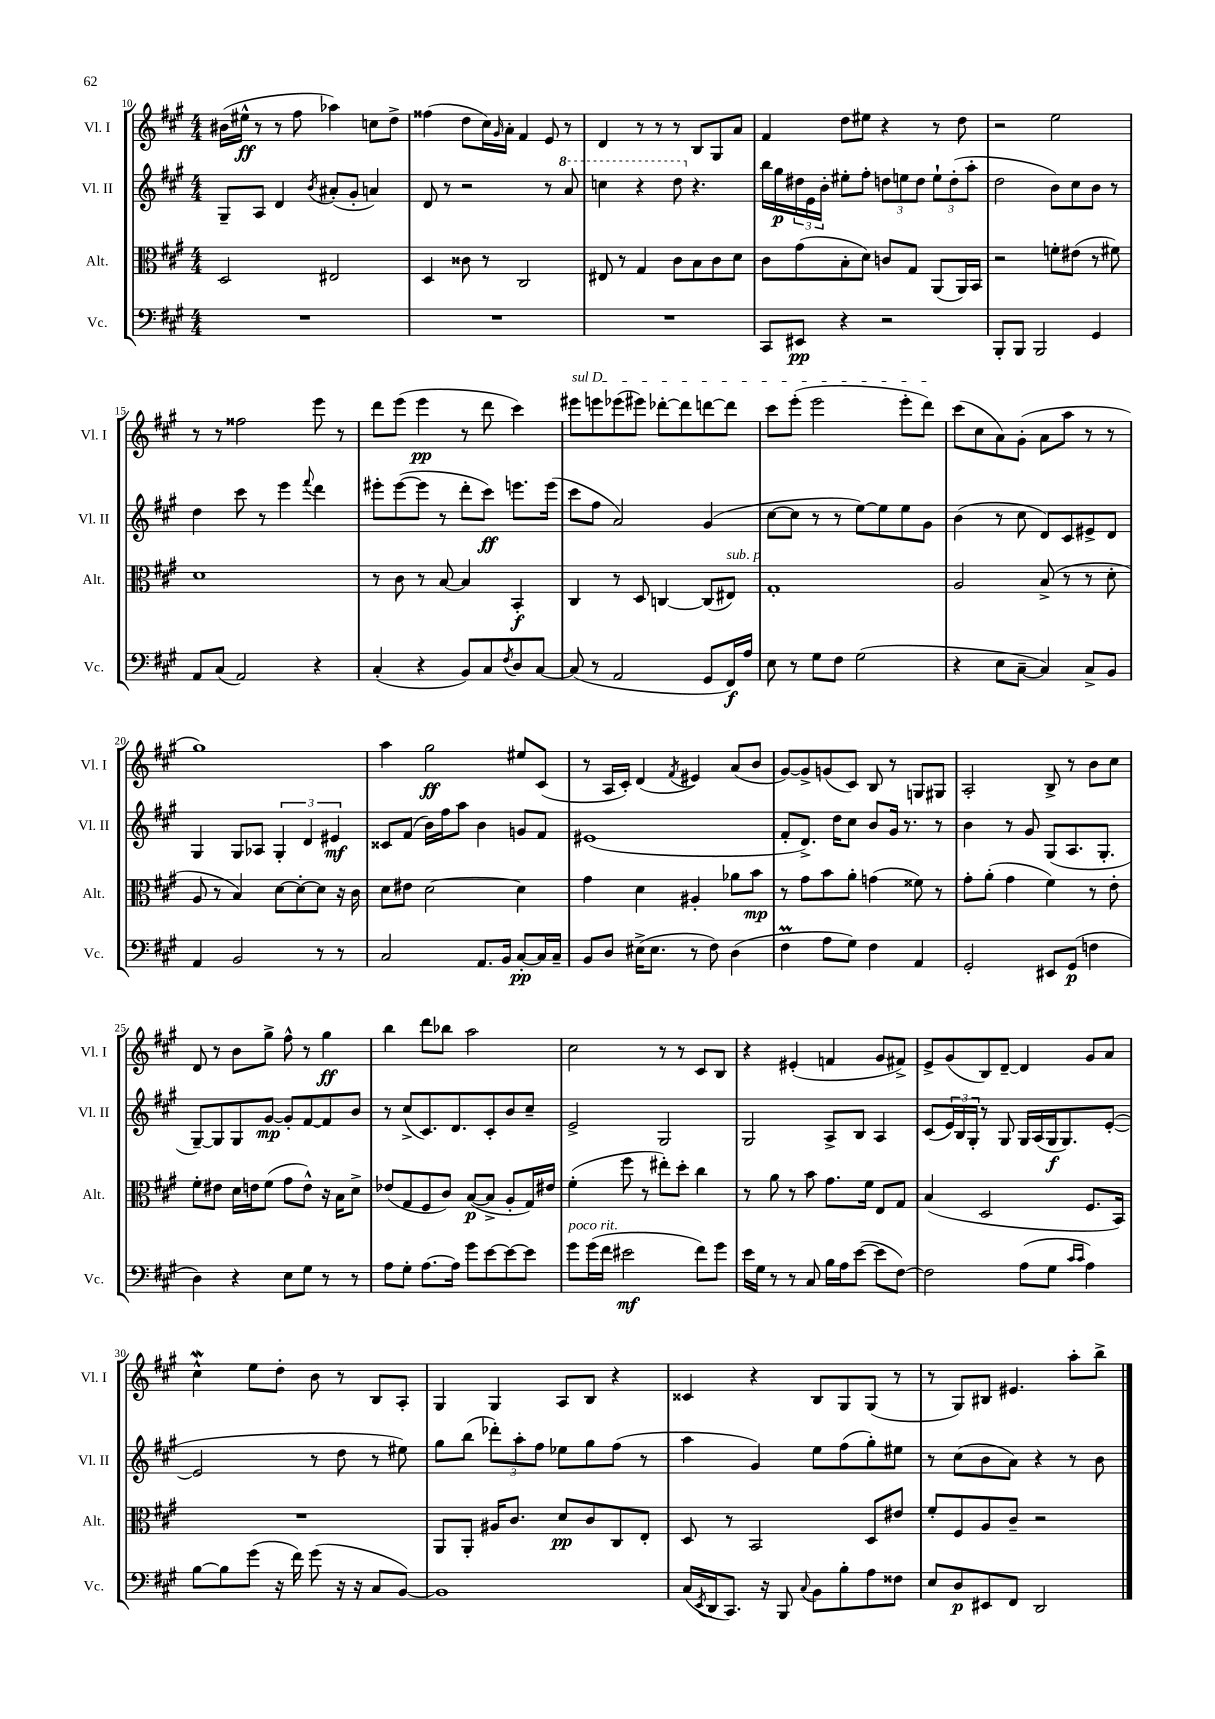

**kern	**kern	**kern	**kern
*staff4	*staff3	*staff2	*staff1
*clefF4	*clefC3	*clefG2	*clefG2
*k[f#c#g#]	*k[f#c#g#]	*k[f#c#g#]	*k[f#c#g#]
*M4/4	*M4/4	*M4/4	*M4/4
1r	2D	8G#~	(16b#
.	.	.	16ee#^^
.	.	8A	8r
.	.	4d	8r
.	.	.	8ff#
.	.	8qb	.
.	2E#	(8a#'	4aa-)
.	.	8g#'	.
.	.	4a)	8cc
.	.	.	8dd^
=	=	=	=
1r	4D	8d	(4ff##
.	.	8r	.
.	8c##	2r	8dd
.	8r	.	16cc#)
.	.	.	16qqg#
.	.	.	16a'
.	2C#	.	4f#
.	.	8r	8e
.	.	8aa	8r
=	=	=	=
1r	8E#	4ccc	4d
.	8r	.	.
.	4G#	4r	8r
.	.	.	8r
.	8c#	8ddd	8r
.	8B	4.r	8B
.	8c#	.	8G#
.	8d	.	8a
=	=	=	=
8CC#	8c#	16bb	4f#
.	.	16gg#	.
8EE#	(8g#	24dd#	.
.	.	24e	.
.	.	24b'	.
4r	8B'	8ee#'	8dd
.	8d)	8ff#'	8ee#
2r	8c	12dd	4r
.	.	12ee	.
.	8G#	.	.
.	.	12dd	.
.	(8AA	12ee`	8r
.	.	(12dd'	.
.	16AA)	.	8dd
.	.	12aa'	.
.	16BB	.	.
=	=	=	=
8BBB'	2r	2dd	2r
8BBB	.	.	.
2BBB	.	.	.
.	8f'	8b)	2ee
.	(8e#	8cc#	.
4GG#	8r	8b	.
.	8f#)	8r	.
=	=	=	=
8AA	1d	4dd	8r
(8C#	.	.	8r
2AA)	.	8ccc#	2ff##
.	.	8r	.
.	.	4eee	.
.	.	8qqfff#	.
4r	.	4ddd	8eee
.	.	.	8r
=	=	=	=
(4C#'	8r	8eee#'	8ddd
.	8c#	([8eee#	(8eee
4r	8r	8eee#]	4eee
.	[8B	8r	.
8BB)	4B]	8ddd'	8r
8C#	.	8ccc#)	8ddd
8qF#	.	.	.
8D	4BB'	8.eee	4ccc#)
[8C#	.	.	.
.	.	(16eee	.
=	=	=	=
(8C#]	4C#	8ccc#	8eee#
8r	.	8ff#	8eee
2AA	8r	2a)	(8eee-
.	8D	.	8eee#)
.	[4C	.	[8ddd-'
.	.	.	8ddd-]
8GG#	(8C]	(4g#	[8ddd
16FF#)	8E#)	.	8ddd]
16A	.	.	.
=	=	=	=
8E	1G#'	[8cc#	8ccc#
8r	.	8cc#]	(8eee'
8G#	.	8r	2eee
8F#	.	8r	.
(2G#	.	[8ee)	.
.	.	8ee]	.
.	.	8ee	8eee'
.	.	8g#	8ddd)
=	=	=	=
4r	2A	(4b	(8ccc#
.	.	.	8cc#
8E	.	8r	8a)
[8C#~	.	8cc#	(8g#'
4C#])	(8B^	8d)	8a
.	8r	8c#	8aa
8C#^	8r	8e#^	8r
8BB	8d'	8d	8r
=	=	=	=
4AA	8A	4G#	1gg#)
.	8r	.	.
2BB	4B)	8G#	.
.	.	8A-	.
.	[8d	6G#'	.
.	8d'_	.	.
.	.	6d	.
8r	8d]	.	.
.	.	6e#	.
8r	16r	.	.
.	16c#	.	.
=	=	=	=
2C#	8d	8c##	4aa
.	8e#	(8f#	.
.	[2d	16b)	2gg#
.	.	16ff#	.
.	.	8aa	.
8.AA	.	4b	.
16BB	.	.	.
[8C#'	4d]	8g	8ee#
16C#]	.	8f#	(8c#
16C#~	.	.	.
=	=	=	=
8BB	4g#	(1e#	8r
8D	.	.	16A
.	.	.	16c#')
(16E#^	4d	.	(4d
8.E#	.	.	.
.	.	.	8qf#
8r	4A#'	.	4e#)
8F#)	.	.	.
(4D	8a-	.	(8a
.	8b	.	8b
=	=	=	=
4F#	8r	8f#'	[8g#)
.	8g#	8.d^)	8g#^]
8A	8b	.	(8g
.	.	16dd	.
8G#)	8a'	8cc#	8c#)
4F#	(4g	8b	8B
.	.	16g#	8r
.	.	8.r	.
4AA	8f##)	.	8G
.	8r	8r	8G#
=	=	=	=
2GG#'	8g#'	4b	2A'
.	(8a'	.	.
.	4g#	8r	.
.	.	8g#	.
8EE#	4f#)	(8G#	8B^
(8GG#	.	8.A	8r
4F	8r	.	8b
.	.	8.G#'	.
.	8e'	.	8cc#
=	=	=	=
4D)	8f#'	[8G#~)	8d
.	8e#	8G#]	8r
4r	16d	8G#	8b
.	16e	.	.
.	(8f#	[8g#	8gg#^
8E	8g#	8g#']	8ff#^^
8G#	8e^^)	[8f#	8r
8r	16r	8f#]	4gg#
.	16B	.	.
8r	8d^	8b	.
=	=	=	=
8A	(8e-	8r	4bb
8G#'	8G#	(8cc#^	.
[8.A	8F#	8.c#)	8ddd
.	8c#)	.	8bb-
16A]	.	8.d	.
8g#	([8B	.	2aa
[8e	8B^]	8c#'	.
8e_	8A'	8b	.
8e]	16G#)	8cc#~	.
.	16e#	.	.
=	=	=	=
8g#	(4f#'	2e^	2cc#
(16g#	.	.	.
16f#	.	.	.
2e#	8ff#	.	.
.	8r	.	.
.	8ee#')	2G#	8r
.	8dd'	.	8r
8f#)	4cc#	.	8c#
8g#	.	.	8B
=	=	=	=
16e	8r	2G#	4r
16G#	.	.	.
8r	8a	.	.
8r	8r	.	(4e#'
8C#	8b	.	.
16B	8.g#	8A^	4f
16A	.	.	.
([8e	.	8B	.
.	16f#	.	.
8e]	8E	4A	8g#
[8F#)	8G#	.	8f#^)
=	=	=	=
2F#]	(4B	(8c#	8e^
.	.	24e)	(8g#
.	.	24B	.
.	.	24G#'	.
.	2D	8r	8B)
.	.	8G#	[8d~
(8A	.	16G#	4d]
.	.	(16A	.
8G#	.	16G#	.
.	.	8.G#)	.
16qqc#	.	.	.
16qqc#	.	.	.
4A)	8.F#	.	8g#
.	.	([8e'	8a
.	16BB)	.	.
=	=	=	=
[8B	1r	2e]	4cc#^^
8B]	.	.	.
(8g#	.	.	8ee
16r	.	.	8dd'
16f#)	.	.	.
(8g#	.	8r	8b
16r	.	8dd	8r
16r	.	.	.
8C#	.	8r	8B
[8BB)	.	8ee#)	8A'
=	=	=	=
1BB]	8AA	8gg#	4G#
.	8AA'	(8bb	.
.	16A#	12ddd-')	4G#
.	8.c#	.	.
.	.	12aa'	.
.	.	12ff#	.
.	8d	8ee-	8A
.	8c#	8gg#	8B
.	8C#	(8ff#	4r
.	8E'	8r	.
=	=	=	=
(16C#	8D	4aa	4c##
8qEE	.	.	.
16DD	.	.	.
8.CC#)	8r	.	.
.	2BB	4g#)	4r
16r	.	.	.
8BBB	.	.	.
8qqC#	.	.	.
8BB	.	8ee	8B
8B'	.	(8ff#	8G#
8A	8D	8gg#')	(8G#
8F##	8e#	8ee#	8r
=	=	=	=
8E	8f#'	8r	8r
8D	8F#	(8cc#	8G#)
8EE#	8A	8b	8B#
8FF#	8c#~	8a)	4.e#
2DD	2r	4r	.
.	.	8r	8aa'
.	.	8b	8bb^
==	==	==	==
*-	*-	*-	*-
